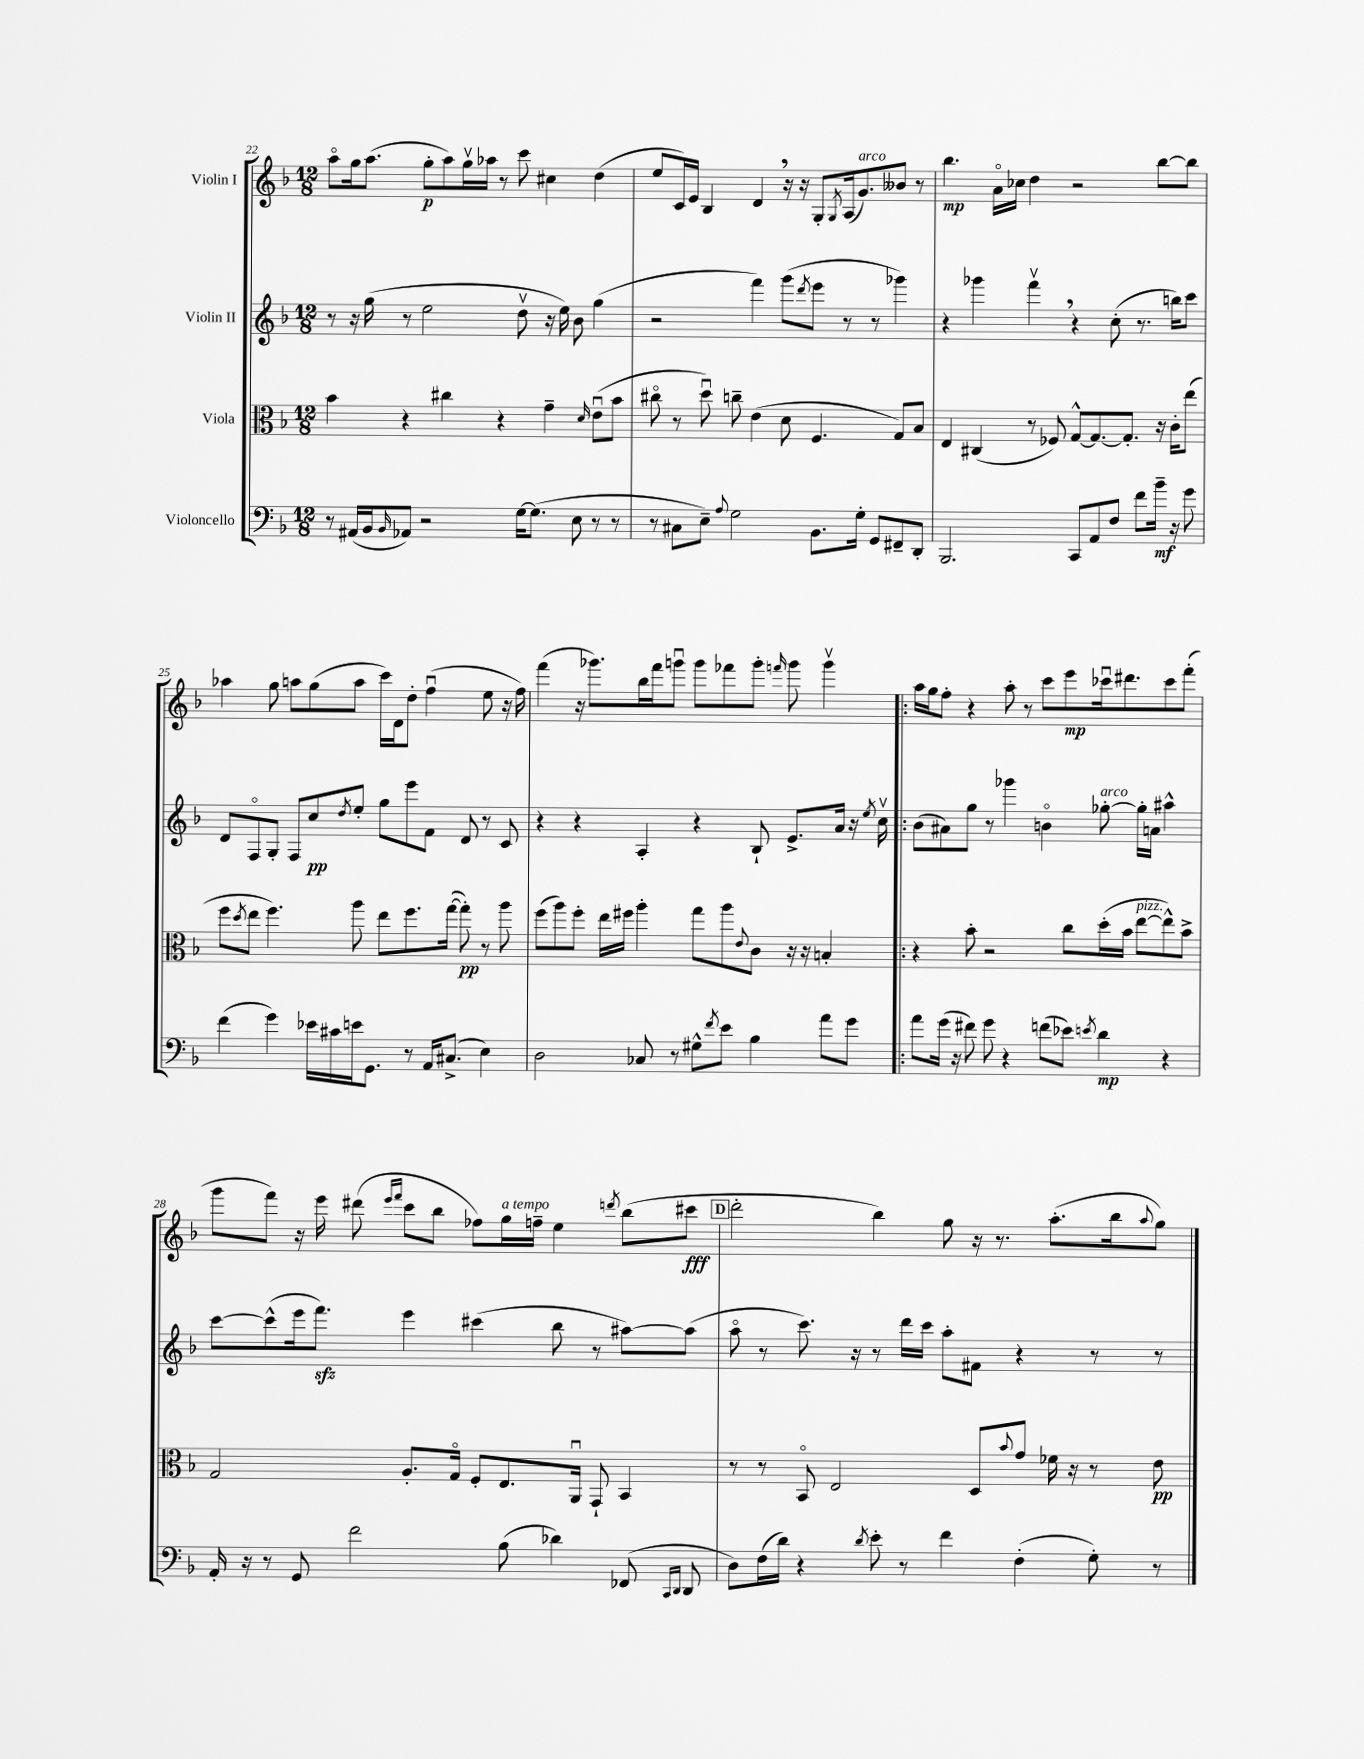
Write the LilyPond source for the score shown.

<<
\new StaffGroup <<
\new Staff = "s0" \with { instrumentName = "Violin I" } {
    \clef treble \key f \major \numericTimeSignature \time 12/8
    a''8\flageolet g''16 a''8.( g''8-.\p a''8) g''16\upbow aes''16 r8 c'''8 cis''4 d''4( |
    e''8 c'16) e'16 bes4 d'4 \breathe r16 r16 g8-. \acciaccatura { g8 } a16( g'8.^\markup { \italic "arco" }) beses'8 r8 |
    bes''4.\mp a'16\flageolet ces''16 d''4 r2 bes''8~ bes''8 |
    aes''4 g''8 a''8 g''8( a''8 c'''16) d'16 d''8-. f''4\downbow( e''8 r16 f''16) |
    f'''4( r16 ges'''8.) bes''16 f'''16 g'''8\downbow g'''8 fes'''8 g'''8-. \grace { f'''16 } g'''8 g'''4\upbow |
    \bar ".|:" a''16 g''16 f''8-. r4 a''8-. r8 c'''8 e'''8\mp ces'''16\downbow dis'''8. ces'''8 f'''8-.( |
    g'''8 f'''8) r16 e'''16 dis'''8( \grace { e'''16 f'''16 } c'''8 bes''8 fes''8) g''16^\markup { \italic "a tempo" } f''16-- e''4 \acciaccatura { d'''8 } bes''8( cis'''8\fff |
    \mark \markup { \box "D" } d'''2-. bes''4) g''8 r16 r8. a''8.-.( bes''16 \appoggiatura { a''8 } g''8) \bar "|." |
}
\new Staff = "s1" \with { instrumentName = "Violin II" } {
    \clef treble \key f \major \numericTimeSignature \time 12/8
    r8 r16 g''16( r8 e''2 d''8\upbow r16 e''16) bes'8 g''4( |
    r2 f'''4) g'''8( \acciaccatura { d'''8 } e'''8 r8 r8 ges'''4) |
    r4 ges'''4 f'''4\upbow \breathe r4 c''8-.( r8. b''16) c'''8 |
    d'8 f8\flageolet g8-. f8 c''8\pp \acciaccatura { d''8 } e''8-. g''8 e'''8 f'8 d'8 r8 c'8 |
    r4 r4 a4-. r4 bes8-! e'8.-> a'16 r16 \acciaccatura { e''8 } c''16\upbow |
    \bar ".|:" bes'8( ais'8) g''8 r8 ges'''4 b'4\flageolet ges''8~-.^\markup { \italic "arco" } ges''16-. a'16 ais''4-^ |
    c'''8~ c'''8-^( e'''16 f'''8.\sfz) e'''4 cis'''4( bes''8 r8 ais''8~) ais''8( |
    \mark \markup { \box "D" } a''8\flageolet r8 c'''8.) r16 r8 d'''16 c'''16 a''8-. fis'8 r4 r8 r8 \bar "|." |
}
\new Staff = "s2" \with { instrumentName = "Viola" } {
    \clef alto \key f \major \numericTimeSignature \time 12/8
    bes'4 r4 cis''4 r4 g'4-- \grace { d'16 } e'8\downbow( bes'8 |
    cis''8\flageolet r8 d''8\downbow) c''8-- e'4( d'8 f4. g8) bes8 |
    e4 cis4( r8 fes8) g8~-^ g8.~ g8.-. r16 c'16-. e''8( |
    f''8 \acciaccatura { d''8 } e''8 f''4.) a''8 e''8 f''8. g''16~( g''8-.\pp) r8 a''8 |
    f''8( a''8) f''8-. e''16 fis''16 a''4-. g''8 a''8 \appoggiatura { e'8 } c'8 r16 r16 b4-. |
    \bar ".|:" r4 bes'8-. r2 c''8 d''16-.( bes'16 e''8~^\markup { \italic "pizz." } e''8-^) bes'8-> |
    g2 a8.-. g16\flageolet f8-. e8. a,16\downbow g,8-! bes,4 |
    \mark \markup { \box "D" } r8 r8 bes,8\flageolet e2 d8 \appoggiatura { bes'8 } g'8 fes'16 r16 r8 e'8\pp \bar "|." |
}
\new Staff = "s3" \with { instrumentName = "Violoncello" } {
    \clef bass \key f \major \numericTimeSignature \time 12/8
    r8 ais,16( bes,16 \grace { bes,16 } aes,8) r2 g16~ g8.( e8 r8 r8 |
    r8 cis8 e8--) \appoggiatura { a8 } g2 bes,8. g16-. g,8 fis,8-- d,8-. |
    bes,,2. c,8 a,8 f8 f'8 bes'16--\mf r16 g'8 |
    f'4( g'4) ees'16 cis'16 e'16 g,8. r8 a,16 cis8.->( e4) |
    d2 ces8 r8 gis8-^ \acciaccatura { f'8 } e'8 bes4 a'8 g'8 |
    \bar ".|:" a'8 g'16( r16 fis'8) g'8 r4 f'8( ees'8) \acciaccatura { e'8 } d'4\mp r4 |
    a,16-. r16 r8 g,8 f'2 bes8( des'4) fes,8( \grace { c,16 d,16 } d,8 |
    \mark \markup { \box "D" } d8) f16( d'16) r4 \acciaccatura { d'8 } e'8-. r8 f'4 f4-.( g8-.) r8 \bar "|." |
}
>>
>>
\layout { \context { \Score currentBarNumber = #22 } }
